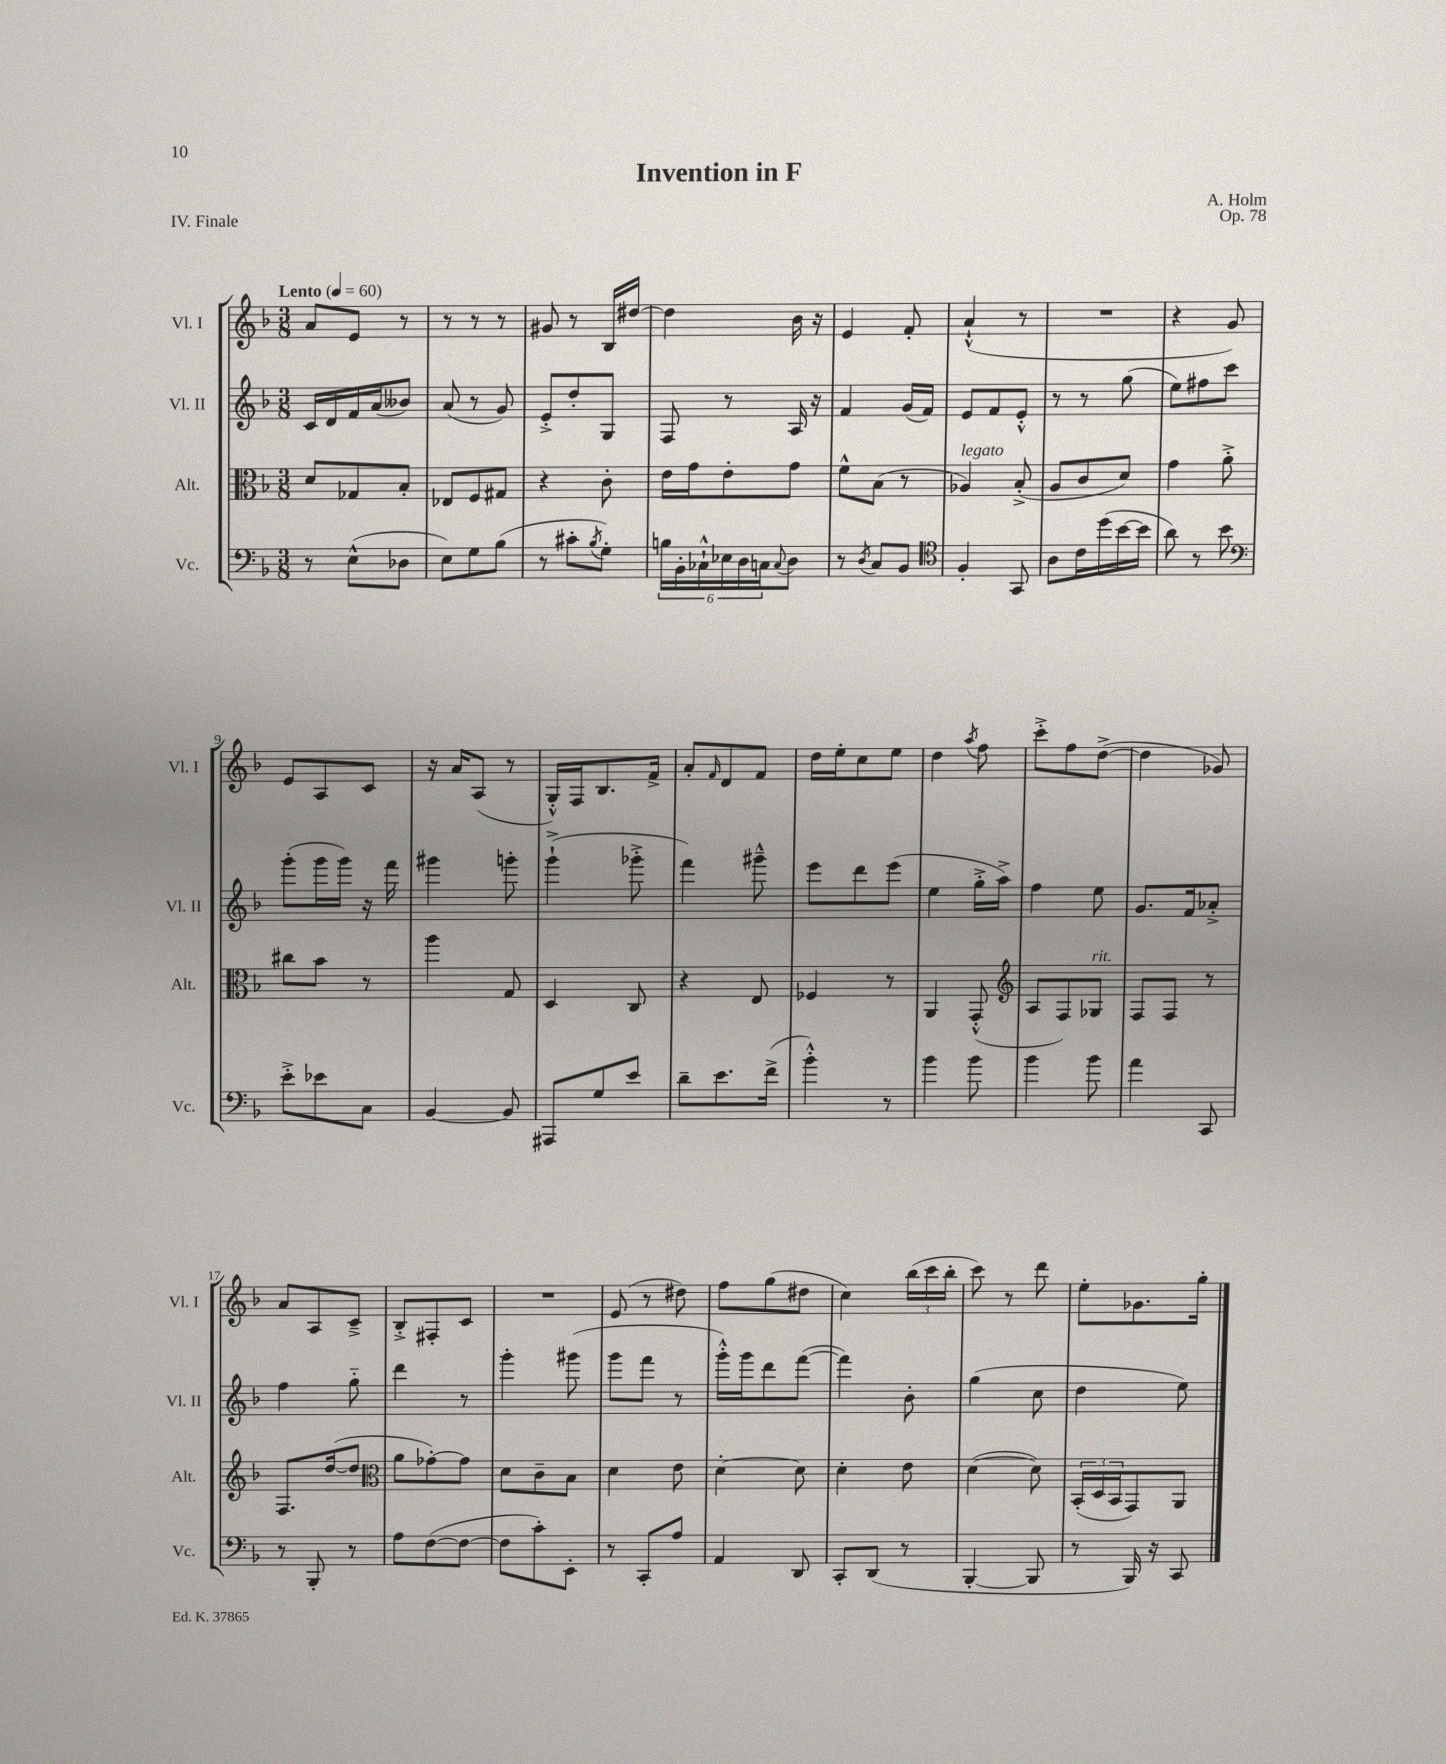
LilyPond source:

\header { title = "Invention in F" composer = "A. Holm" opus = "Op. 78" piece = "IV. Finale" }
<<
\new StaffGroup <<
\new Staff = "s0" \with { instrumentName = "Vl. I" shortInstrumentName = "Vl. I" } {
    \clef treble \key f \major \numericTimeSignature \time 3/8 \tempo "Lento" 4 = 60
    a'8 e'8 r8 |
    r8 r8 r8 |
    gis'8 r8 bes16 dis''16~ |
    dis''4 bes'16 r16 |
    e'4 f'8-. |
    a'4-!-^( r8 |
    R4. |
    r4 g'8) |
    e'8 a8 c'8 |
    r16 a'16 a8( r8 |
    g16-.-^) f16 bes8. f'16-> |
    a'8-. \grace { f'16 } d'8 f'8 |
    d''16 e''16-. c''8 e''8 |
    d''4 \acciaccatura { a''8 } f''8 |
    c'''8-.-> f''8 d''8~->( |
    d''4 ges'8) |
    a'8 a8 c'8---> |
    bes8-.-> fis8-. c'8 |
    R4. |
    e'8( r8 dis''8) |
    f''8 g''8( dis''8 |
    c''4) \tuplet 3/2 { bes''16( c'''16 bes''16-. } |
    c'''8) r8 d'''8 |
    e''8-. ges'8. g''16-. \bar "|." |
}
\new Staff = "s1" \with { instrumentName = "Vl. II" shortInstrumentName = "Vl. II" } {
    \clef treble \key f \major \numericTimeSignature \time 3/8
    c'16 d'16 f'16 a'16( beses'8) |
    a'8( r8 g'8) |
    e'8-.-> d''8-. g8 |
    f8 r8 a16 r16 |
    f'4 g'16( f'16) |
    e'8 f'8 e'8-.-^ |
    r8 r8 g''8( |
    e''8) fis''8 c'''8 |
    g'''8-.( g'''16 g'''16) r16 f'''16 |
    gis'''4 g'''8-. |
    g'''4-!->( ges'''8-.-> |
    f'''4) gis'''8---^ |
    e'''8 d'''8 e'''8( |
    e''4 g''16-.-> a''16->) |
    f''4 e''8 |
    g'8. f'16 aes'8-.-> |
    f''4 g''8-_ |
    d'''4 r8 |
    g'''4-. gis'''8( |
    g'''8 f'''8 r8 |
    g'''16-.-^) g'''16 d'''8 f'''8~( |
    f'''4) bes'8-. |
    g''4( c''8 |
    d''4 e''8) \bar "|." |
}
\new Staff = "s2" \with { instrumentName = "Alt." shortInstrumentName = "Alt." } {
    \clef alto \key f \major \numericTimeSignature \time 3/8
    d'8 ges8 bes8-. |
    ees8 f8 gis8 |
    r4 c'8-. |
    e'16 g'16 e'8-. g'8 |
    f'8-^ bes8( r8 |
    aes4^\markup { \italic "legato" }) bes8-.->( |
    a8 c'8 d'8) |
    g'4 a'8-.-> |
    cis''8 bes'8 r8 |
    a''4 g8 |
    d4 c8 |
    r4 e8 |
    fes4 r8 |
    a,4 g,8-.-^( |
    \clef treble a8 f8) ges8^\markup { \italic "rit." } |
    f8 f8 r8 |
    f8. d''16~( d''8 |
    \clef alto a'8 ges'8~-.) ges'8 |
    d'8 c'8-- bes8 |
    d'4 e'8 |
    d'4~-. d'8 |
    d'4-. e'8 |
    d'4~( d'8) |
    \tuplet 3/2 { bes,16-.( d16 bes,16 } g,8) a,8 \bar "|." |
}
\new Staff = "s3" \with { instrumentName = "Vc." shortInstrumentName = "Vc." } {
    \clef bass \key f \major \numericTimeSignature \time 3/8
    r8 e8-^( des8 |
    e8) g8 bes8( |
    r8 cis'8-. \acciaccatura { bes8 } g8-.) |
    \tuplet 6/4 { b16 bes,16-. ces16-!-^ ees16 d16 c16 } \appoggiatura { c8 } d8 |
    r8 \acciaccatura { d8 } c8 bes,8 |
    \clef tenor f4-. g,8 |
    a8 c'16 d''16( bes'16~ bes'16 |
    a'8) r8 bes'8 |
    \clef bass e'8-.-> ees'8 c8 |
    bes,4~ bes,8 |
    ais,,8 g8 e'8 |
    d'8-- e'8. f'16->( |
    bes'4-.-^) r8 |
    bes'4 bes'8 |
    bes'4 bes'8 |
    a'4 c,8 |
    r8 bes,,8-. r8 |
    a8 f8~( f8~ |
    f8 c'8-.) e,8-. |
    r8 c,8-. a8 |
    a,4 d,8 |
    c,8-. d,8( r8 |
    bes,,4~-. bes,,8 |
    r8 bes,,16) r16 c,8 \bar "|." |
}
>>
>>
